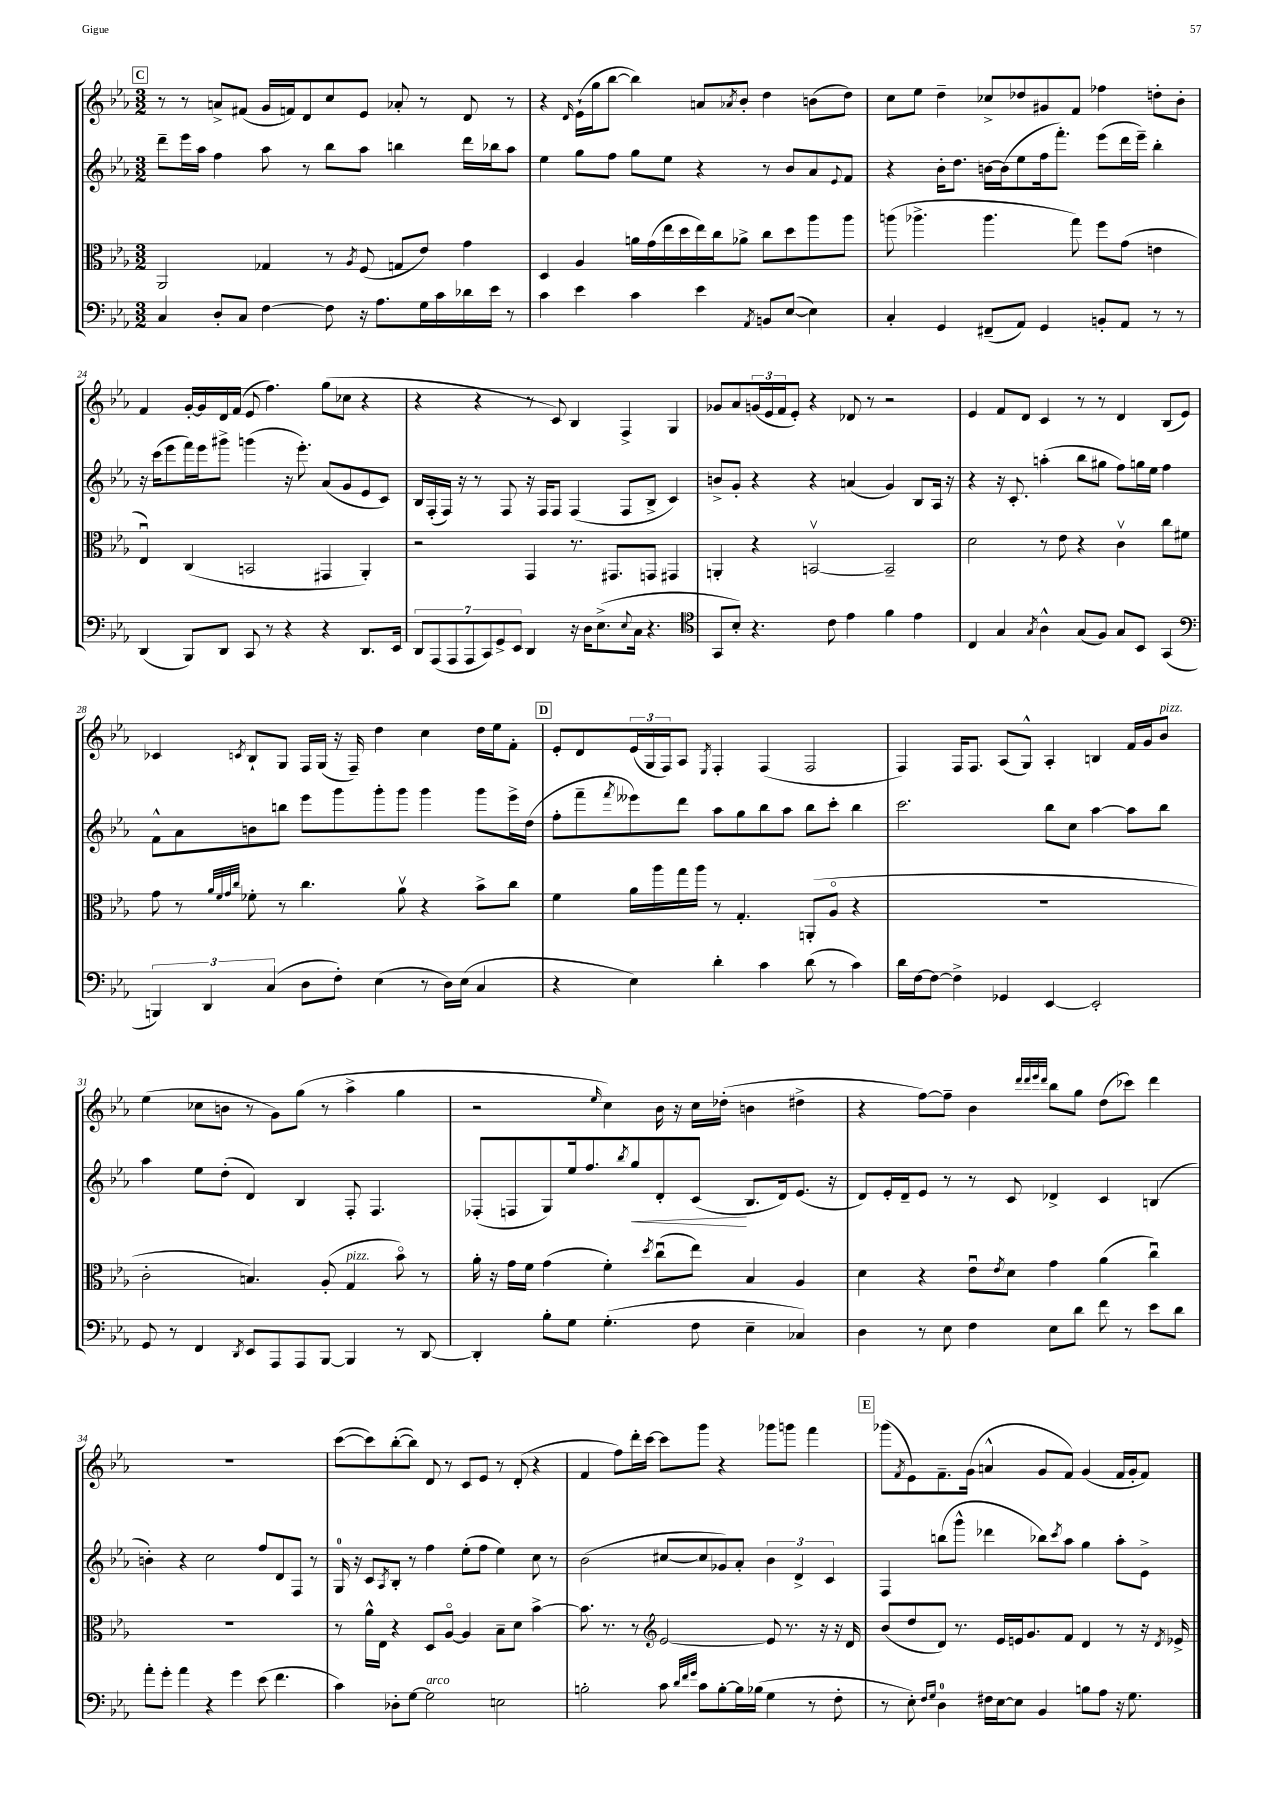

**kern	**kern	**kern	**kern
*staff4	*staff3	*staff2	*staff1
*clefF4	*clefC3	*clefG2	*clefG2
*k[b-e-a-]	*k[b-e-a-]	*k[b-e-a-]	*k[b-e-a-]
*M3/2	*M3/2	*M3/2	*M3/2
4C	2AA-	8ddd~	8r
.	.	16eee-	8r
.	.	16aa-	.
8D'	.	4ff	8a^
8C	.	.	(8f#
[4F	4G-	8aa-	16g
.	.	.	16f)
.	.	8r	8d
8F]	8r	8bb-	8cc
.	8qA-	.	.
16r	(8F	8aa-	8e-
8.A-	.	.	.
.	8G	4bb	8a-'
16G	8e-)	.	8r
16c	.	.	.
16d-	4g	16ddd	8d
16e-	.	16bb-	.
8r	.	8aa-	8r
=	=	=	=
4c	4D	4ee-	4r
.	.	.	16qqd
4e-	4A-	8gg	(16e-`
.	.	.	16gg
.	.	8ff	[8bb-
4c	16a	8gg	4bb-])
.	(16g	.	.
.	16ee-	8ee-	.
.	16dd	.	.
4e-	16ee-)	4r	8a
.	16cc	.	.
.	.	.	8qa-
.	8a-^	.	8b-'
8qAA-	.	.	.
8BB	8cc	8r	4dd
([8E-	8dd	8b-	.
4E-])	8aa-	8a-	(8b
.	.	8qqe-	.
.	8aa-	8f	8dd)
=	=	=	=
4C'	(8aa	4r	8cc
.	4.aa-^	.	8ee-
4GG	.	16b-'	4dd~
.	.	8.dd	.
(8FF#~	4.aa-	[16b	8cc-^
.	.	(16b]	.
8AA-)	.	8ee-	8dd-
4GG	.	16ff	8g#
.	.	8.fff')	.
.	8gg)	.	8f
8BB'	8ff	(8eee-	4ff-
8AA-	(8g	16ddd	.
.	.	16eee-~)	.
8r	4e	4bb-'	8dd'
8r	.	.	8b-'
=	=	=	=
(4DD	4E-u)	16r	4f
.	.	(16ccc	.
.	.	8eee-	.
8BBB-)	(4C	16fff)	[16g'
.	.	16eee-	16g]
8DD	.	8ggg#^	16d
.	.	.	(16f
8CC	2BB	(4ggg	8e-
8r	.	.	4.ff)
4r	.	16r	.
.	.	8.eee-')	.
4r	4GG#	(8a-	(8gg
.	.	8g	8cc-
8.DD	4AA-')	8e-	4r
.	.	8c)	.
16EE-	.	.	.
=	=	=	=
14DD	2r	16B-	4r
.	.	(16F'	.
(14AAA-	.	.	.
.	.	16F)	.
14AAA-	.	.	.
.	.	16r	.
14AAA-	.	.	.
.	.	8r	4r
14CC)	.	.	.
14GG^	.	.	.
.	.	8F	.
14EE-	.	.	.
4DD	4GG	16r	8r
.	.	16F	.
.	.	8F	8c)
16r	8.r	(4F	4B-
16D	.	.	.
(8.E-^	.	.	.
.	8.GG#	.	.
.	.	8F	4F^
8qqE-	.	.	.
16C	.	.	.
4.r	8GG	8B-^	.
.	4GG#	4c)	4G
=	=	=	=
*clefC4	*	*	*
8GG	4AA'	8b^	8g-
8B-')	.	8g'	8a-
4.r	4r	4r	(24g
.	.	.	24e-
.	.	.	24f
.	.	.	8e-')
.	[2BBv	4r	4r
8c	.	.	.
4e-	.	(4a	8d-
.	.	.	8r
4f	2BB~]	4g)	2r
4e-	.	8B-	.
.	.	16A-	.
.	.	16r	.
=	=	=	=
4C	2d	4r	4e-
4G	.	16r	8f
.	.	8.c'	.
.	.	.	8d
8qG	.	.	.
4A-^^	8r	(4aa'	4c
.	8e-	.	.
(8G	4r	8bb-	8r
8F)	.	8gg#	8r
8G	4cv	8ff)	4d
8BB-	.	16gg	.
.	.	16ee-	.
(4GG	8cc	4ff	(8B-
.	8f#	.	8e-)
=	=	=	=
*clefF4	*	*	*
6BBB)	8g	8f^^	4c-
.	8r	8a-	.
6DD	.	.	.
.	32qqa-	.	.
.	32qqf	.	.
.	32qqg	.	.
.	32qqcc	.	8qc
.	8f-'	8b	8B-`
(6C	.	.	.
.	8r	8bb	8G
8D	4.cc	8eee-	16F
.	.	.	(16G
8F')	.	8ggg	16r
.	.	.	16F~)
(4E-	.	8ggg'	4dd
.	8a-v	8ggg	.
8r	4r	4ggg	4cc
16D)	.	.	.
(16E-	.	.	.
4C	8b-^	8ggg	16dd
.	.	.	16ee-
.	8cc	16eee-^	8f'
.	.	(16dd	.
=	=	=	=
4r	4f	8ff'	8e-'
.	.	8fff~	8d
.	.	8qfff	.
4E-)	16a-	8eee--)	(24e-
.	.	.	24G
.	16aa-	.	.
.	.	.	24F)
.	16gg	8ddd	8A-
.	16aa-	.	.
.	.	.	8qE-
4d'	8r	8aa-	4F'
.	4.G'	8gg	.
4c	.	8bb-	(4F
.	.	8aa-	.
(8d	(8AA'	8bb-	2F
8r	8A-o	8ccc'	.
4c)	4r	4bb-	.
=	=	=	=
16d	1.r	2.ccc	4F)
[16F	.	.	.
8F_	.	.	.
4F^]	.	.	16F
.	.	.	8.F
4GG-	.	.	(8A-
.	.	.	8G^^)
[4EE-	.	8bb-	4A-'
.	.	8cc	.
2EE-']	.	[4aa-	4B
.	.	8aa-]	16f
.	.	.	16g
.	.	8bb-	8b-
=	=	=	=
8GG	2c'	4aa-	(4ee-
8r	.	.	.
4FF	.	8ee-	8cc-
.	.	(8dd'	8b
8qDD	.	.	.
8EE-	4.B)	4d)	8r
8AAA-	.	.	8g)
8AAA-	.	4B-	(8gg
[8BBB-	(8A-'	.	8r
4BBB-]	4G	8F'	4aa-^
.	.	4.F	.
8r	8b-o)	.	4gg
[8DD	8r	.	.
=	=	=	=
4DD']	16a-'	(8F-'	2r
.	16r	.	.
.	16g	8F	.
.	16f	.	.
8B-'	(4g	8G)	.
8G	.	16ee-	.
.	.	8.ff	.
.	.	.	16qqee-
(4.G'	4f')	.	4cc)
.	.	8qbb-	.
.	.	8gg	.
.	8qdd	.	.
.	(8ccu	8d'	16b-
.	.	.	16r
8F	8ee-)	(8c	16cc
.	.	.	(16dd-'
4E-~	4B-	8.B-	4b
.	.	16d)	.
4C-)	4A-	(8.e-	4dd#^
.	.	16r	.
=	=	=	=
4D	4d	8d)	4r
.	.	16e-'	.
.	.	16d~	.
8r	4r	8e-	[8ff)
8E-	.	8r	8ff~]
4F	8e-u	8r	4b-
.	8qe-	.	.
.	8d	8c	.
.	.	.	32qqddd
.	.	.	32qqddd
.	.	.	32qqeee-
.	.	.	32qqddd
8E-	4g	4d-^	8bb-
8d	.	.	8gg
8f	(4a-	4c	(8dd
8r	.	.	8ccc-)
8e-	4ccu)	(4B	4ddd
8d	.	.	.
=	=	=	=
8a-'	1.r	4b')	1.r
8g'	.	.	.
4a-	.	4r	.
4r	.	2cc	.
4g	.	.	.
(8e-	.	8ff	.
4.f	.	8d	.
.	.	8F	.
.	.	8r	.
=	=	=	=
4c)	8r	16G	([8ccc
.	.	16r	.
.	16a-^^	8c	8ccc])
.	16E-	.	.
.	.	8qA-	.
8D-'	4r	8B-'	([8bb-'
[8G	.	8r	8bb-])
2G]	8D	4ff	8d
.	[8A-o	.	8r
.	4A-]	(8ee-'	8c
.	.	8ff	8e-
2E	8B-~	4ee-)	8r
.	8d	.	(8d'
.	[4b-^	8cc	4r
.	.	8r	.
=	=	=	=
2B'	8.b-]	(2b-	4f
.	8.r	.	.
.	.	.	8ff)
.	8r	.	16ddd'
.	.	.	[16ccc
*	*clefG2	*	*
8c	[2e-	[8cc#	8ccc]
32qqd	.	.	.
32qqf	.	.	.
32qqg	.	.	.
8c	.	8cc#]	8ggg
[8B'	.	8g-)	4r
16B]	.	8a-'	.
(16B-	.	.	.
4G	8e-]	6b-	8ggg-
.	8.r	.	8ggg
.	.	6d^	.
8r	.	.	4fff
.	16r	.	.
.	.	6c	.
8F'	16r	.	.
.	16d	.	.
=	=	=	=
8r	(8b-	4F	(8ggg-
.	.	.	8qf
8E-')	8dd	.	8e-)
16qqF	.	.	.
16qqG	.	.	.
4D	8d)	(8bb	8.f~
.	8.r	8ggg^^	.
.	.	.	(16g
16F#	.	4ddd-	4a^^
[16E-	16e-	.	.
8E-]	16e	.	.
.	8.g	.	.
4BB-	.	8bb-)	8g
.	.	8qccc	.
.	8f	8aa-	8f)
8B	4d	4gg	(4g
8A-	.	.	.
16r	8r	8aa-'	16f
8.G	.	.	16g'
.	16r	8e-^	8f)
.	8qd	.	.
.	16e-^	.	.
==	==	==	==
*-	*-	*-	*-
